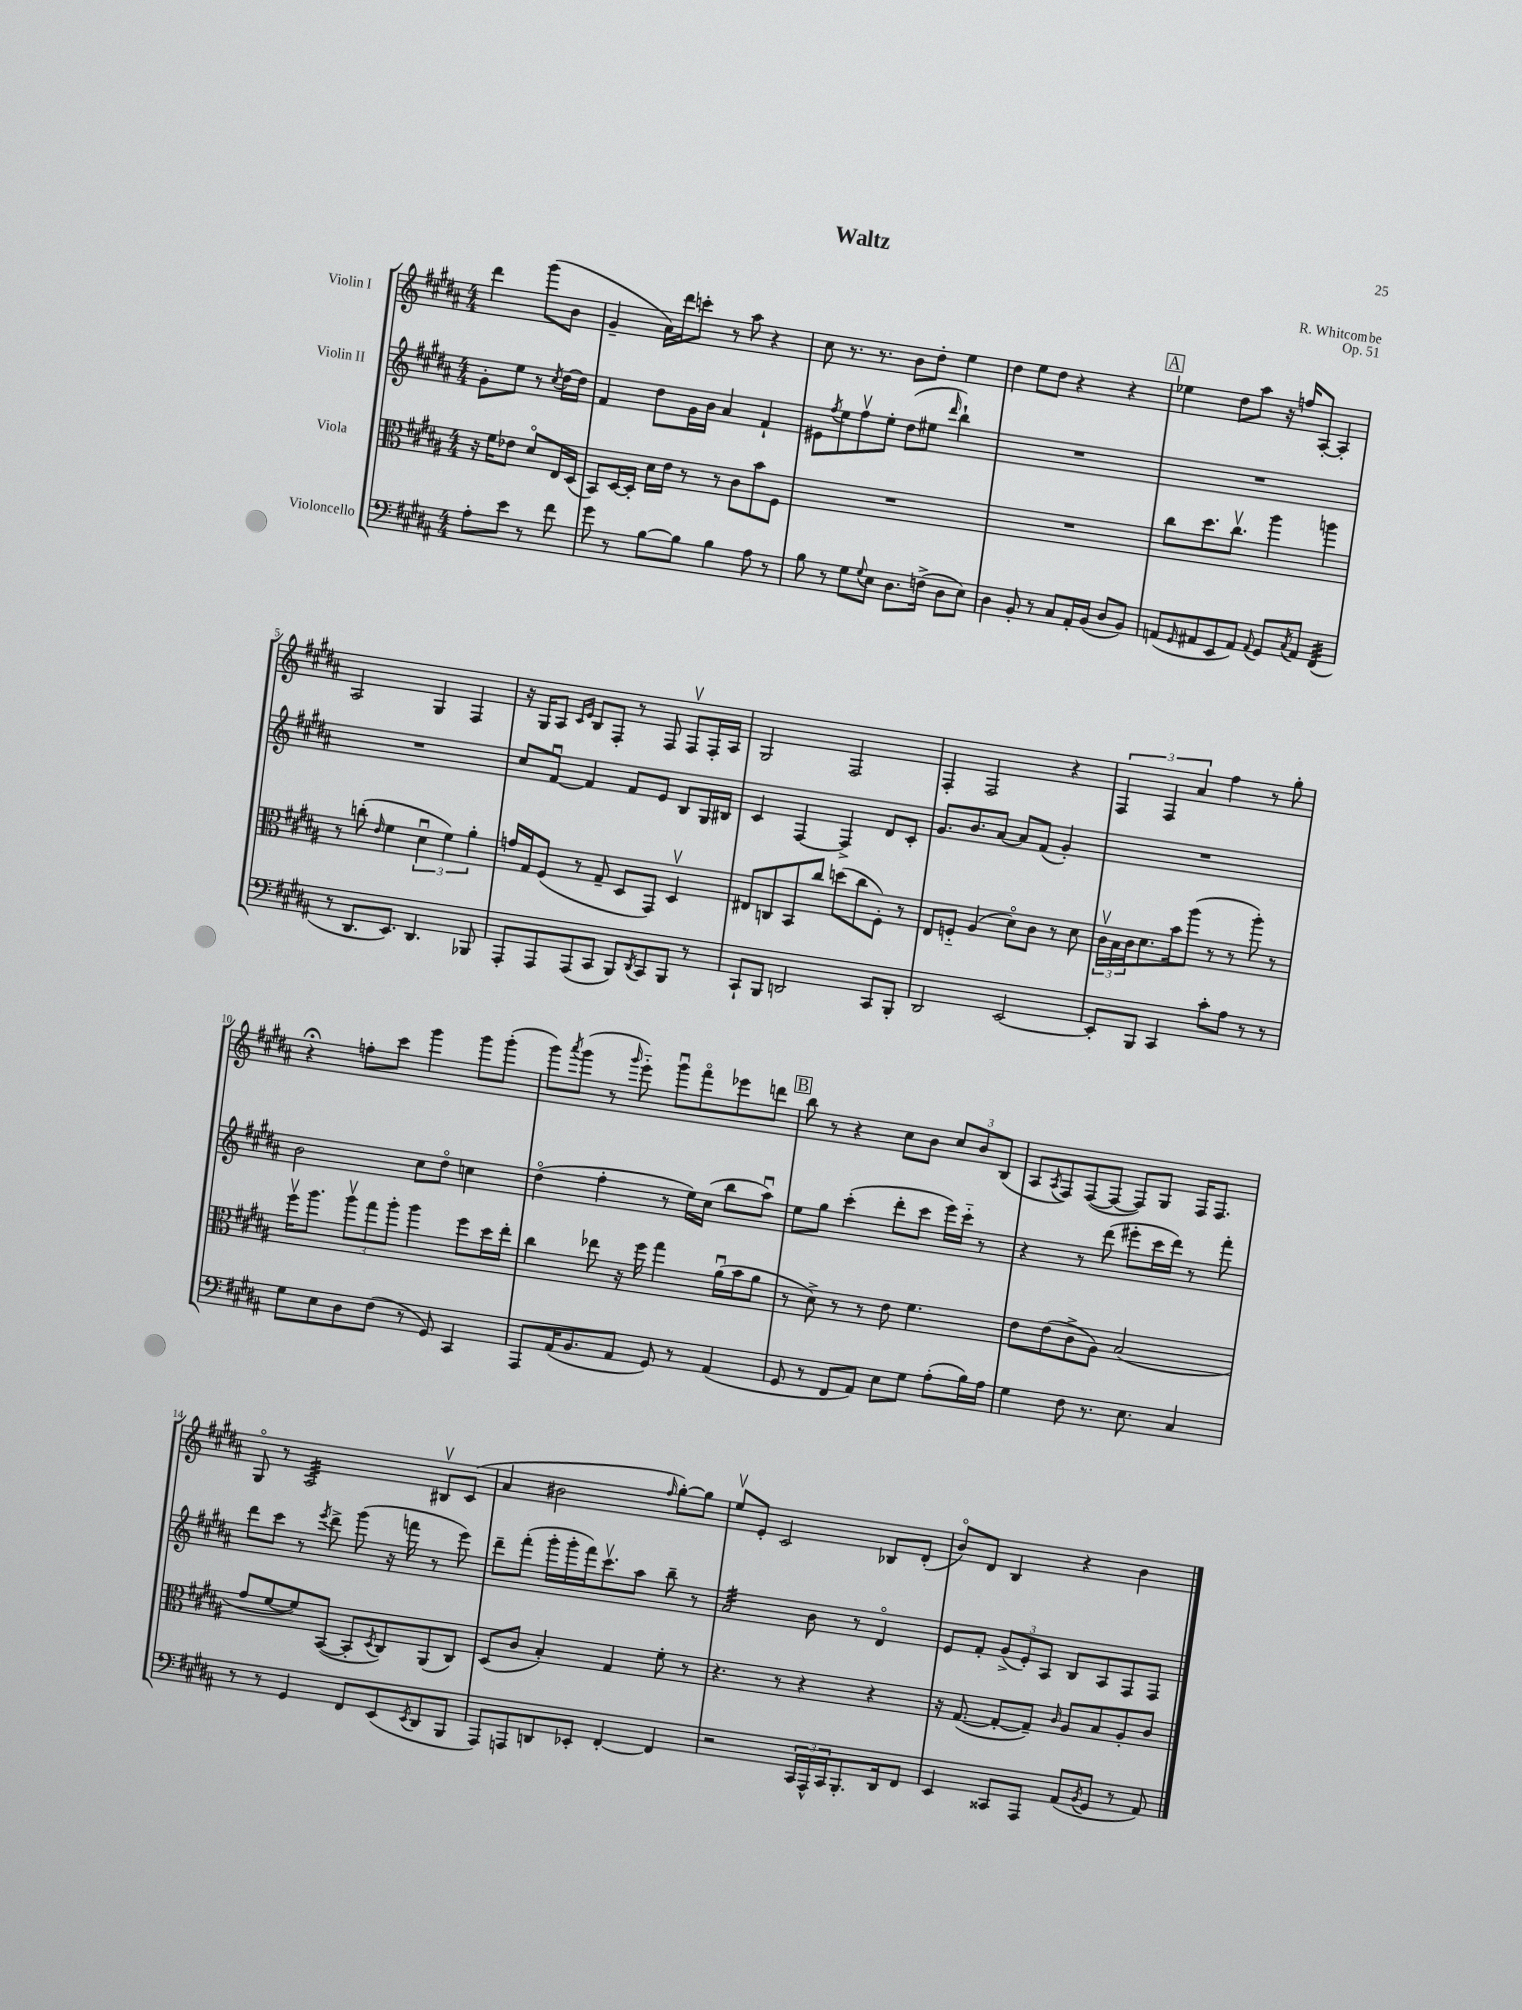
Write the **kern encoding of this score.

**kern	**kern	**kern	**kern
*staff4	*staff3	*staff2	*staff1
*clefF4	*clefC3	*clefG2	*clefG2
*k[f#c#g#d#a#]	*k[f#c#g#d#a#]	*k[f#c#g#d#a#]	*k[f#c#g#d#a#]
*M4/4	*M4/4	*M4/4	*M4/4
8A#'	16r	8g#'	4ddd#
.	16f#	.	.
8e	8e-	8ee	.
8r	8d#o	8r	(8ggg#
.	.	8qcc#	.
8f#	16E	[16dd#	8b
.	(16D#	16dd#]	.
=	=	=	=
8g#	8BB)	4f#	4g#~
8r	[16D#	.	.
.	16D#']	.	.
[8B	16d#	8dd#	16a#)
.	16e	.	16ddd#
8B]	8r	16g#	8ccc'
.	.	16b	.
4B	8r	4a#	8r
.	8c#	.	8aa#
8A#	8b	4f#`	4r
8r	8F#	.	.
=	=	=	=
8B	1r	8e#	8cc#
.	.	8qff#	.
8r	.	8ee	8.r
8G#	.	8ff#v	.
.	.	.	8.r
8qqG#	.	.	.
8E	.	8ee'	.
8.D#	.	(8dd#	8b
.	.	8ee#	8dd#'
(16F^	.	.	.
.	.	16qqddd#	.
8D#	.	4bb`)	4ee
8E)	.	.	.
=	=	=	=
4D#	1r	1r	4dd#
8BB'	.	.	8ee
8r	.	.	8dd#
8C#	.	.	4r
16AA#'	.	.	.
(16BB	.	.	.
8D#	.	.	4r
8BB)	.	.	.
=	=	=	=
(8AA	8cc#	1r	4ee-
16qqGG#	.	.	.
8AA#	8.dd#	.	.
8EE	.	.	8dd#
.	8.cc#v	.	.
8AA#)	.	.	8aa#
8qqAA#	.	.	.
8GG#	4aa#	.	16r
.	.	.	16ff
8qC#	.	.	.
8AA#	.	.	[8A#'
(4FF#	4aa	.	4A#']
=	=	=	=
8r	8r	1r	2A#
8.DD#	(8cc'	.	.
.	16qqe	.	.
.	4f#	.	.
8.EE)	.	.	.
4.DD#	6d#u	.	4G#
.	6f#)	.	.
.	.	.	4F#
.	6a#'	.	.
8BBB-	.	.	.
=	=	=	=
8AAA#'	16g	8cc#	16r
.	16G#	.	16G#
8AAA#	(8F#	[8f#u	8A#
.	.	.	16qqc#
.	.	.	16qqe
(8AAA#	8r	4f#]	8B
8CC#	8G#~	.	8F#'
8BBB)	8D#	8f#	8r
8qDD#	.	.	.
8CC#	8GG#)	8e	8F#
8BBB	4D#v	8B	8F#v
8r	.	16G#	16F#'
.	.	16B#	16A#
=	=	=	=
8CC#`	8E#	4c#	2G#
8BBB	8C	.	.
2DD	8BB	[4F#	.
.	8cc#	.	.
.	(8dd	4F#^]	2F#
.	8cc#	.	.
8CC#	8F#')	8d#	.
8BBB'	8r	8c#'	.
=	=	=	=
2DD#	8E	8.g#	4F#'
.	8F'~	.	.
.	.	8.b	.
.	(4A#	.	2F#
.	.	[8a#	.
[2EE	8d#o)	8a#]	.
.	8c#	(8f#	.
.	8r	4g#')	4r
.	8d#	.	.
=	=	=	=
8EE']	24c#v	1r	6F#
.	24B	.	.
.	24c#	.	.
8BBB	8.d#	.	.
.	.	.	6F#
4CC#	.	.	.
.	16b	.	.
.	.	.	6a#
.	(8aa#	.	.
8c#'	8r	.	4ff#
8A#	8r	.	.
8r	8aa#')	.	8r
8r	8r	.	8gg#'
=	=	=	=
8G#	16ff#v	2b	4r;
.	8.aa#	.	.
8E	.	.	.
8D#	12aa#v	.	8ff'
.	12gg#	.	.
(8F#	.	.	8ccc#
.	12aa#'	.	.
8r	4aa#	8cc#	4ggg#
8GG#)	.	8dd#o	.
4CC#	8ff#	4cc	8ggg#
.	16dd#	.	(8ggg#'
.	16ee'	.	.
=	=	=	=
8AAA#	4cc#	(4dd#o	8ggg#)
.	.	.	8qaaa#
(16AA#	.	.	(8ggg#
8.BB	.	.	.
.	8ee-	4ff#'	8r
.	.	.	16qqggg#
8AA#	16r	.	8eee'~)
.	16ff#	.	.
8GG#)	4gg#	8r	8ggg#u
8r	.	16ee)	8fff#o
.	.	(16cc#	.
(4AA#	(16a#u	8bb	8eee-
.	16b	.	.
.	8a#	8aa#u)	8ddd
=	=	=	=
8GG#	8r	8ee	8bb
8r	8d#^)	8gg#	8r
8FF#	8r	(4ccc#'	4r
8AA#)	8r	.	.
8E	8e	8ddd#'	8cc#
8G#	4.f#	8ccc#	8b
(8A#'	.	16eee)	12cc#
.	.	16ccc#'~	.
.	.	.	12b
16B)	.	8r	.
.	.	.	(12B
16A#	.	.	.
=	=	=	=
4G#	8e	4r	8A#
.	.	.	8qA#
.	(8e	.	8F#)
8F#	8c#^	8r	([8F#
8.r	8A#)	(8ddd#	8F#_
.	(2B	8eee#'	8F#])
8.E	.	.	.
.	.	16ccc#	8G#
.	.	16ddd#)	.
4C#	.	8r	16F#
.	.	.	8.F#
.	.	8fff#'	.
=	=	=	=
8r	8g#	8ddd#	8G#o
8r	[8f#	8ccc#	8r
4GG#	8f#])	8r	2A#
.	.	8qeee	.
.	([8BB	8ddd#^	.
8FF#	8BB']	(8ggg#	.
.	8qD#	.	.
(8EE	8C#)	16r	.
.	.	16fff	.
8qEE	.	.	.
8DD#	(8AA#	8r	8B#v
8BBB	8C#)	8eee)	(8c#
=	=	=	=
8AAA#)	(8D#	8ddd#~	4a#
8AAA	8c#	(8fff#'	.
8DD	4B')	16ggg#'	2b#
.	.	16ggg#'	.
8EE-'	.	16fff#)	.
.	.	8.ccc#v	.
[4FF#'	4G#	.	.
.	.	8aa#	.
.	.	.	16qqff#
4FF#]	8f#'	8bb~	[8gg#')
.	8r	8r	8gg#]
=	=	=	=
2r	4.r	2a#	8eev
.	.	.	8e'
.	.	.	2c#
.	8r	.	.
24CC#	4r	8b	.
24AAA#^^	.	.	.
24CC#	.	.	.
8.BBB'	.	8r	.
.	4r	4d#o	8B-
16DD#	.	.	.
8FF#	.	.	(8d#'
=	=	=	=
4EE	16r	8e	8bo)
.	([8.G#	.	.
.	.	8f#'	8d#
8CC##	8G#'_	(12g#^	4B
.	.	12e')	.
8AAA#	8G#~])	.	.
.	.	12A#	.
.	16qqc#	.	.
(8AA#	8A#	8B	4r
8qBB	.	.	.
8GG#	8B	8A#	.
8r	8A#'	8F#	4b
8AA#)	8c#	8F#	.
==	==	==	==
*-	*-	*-	*-
